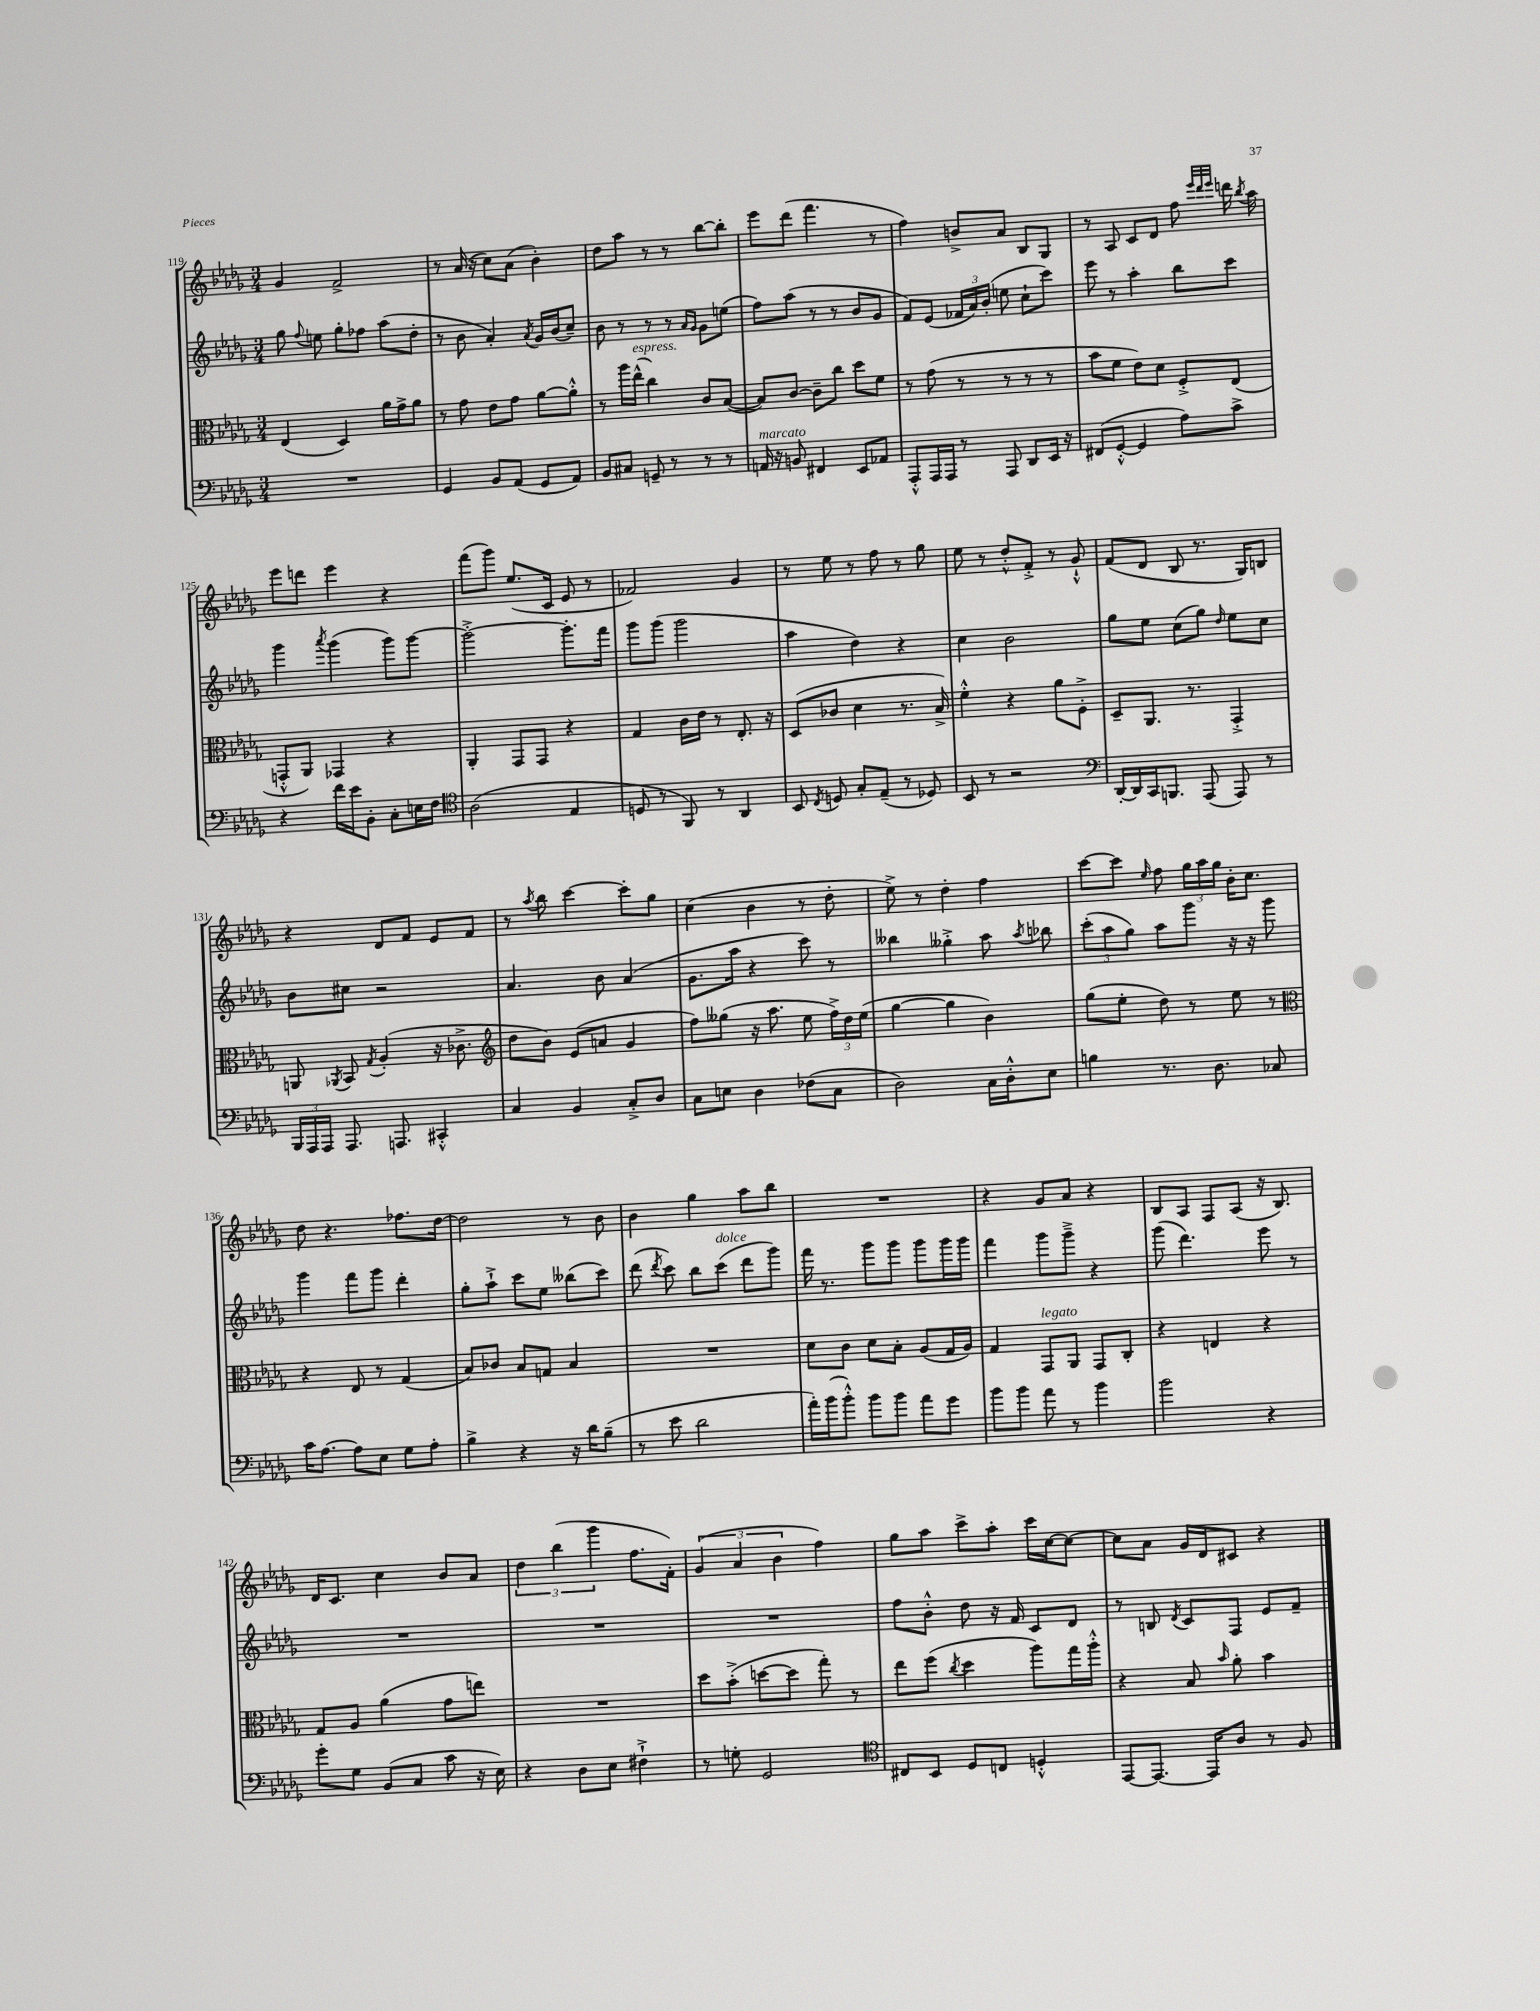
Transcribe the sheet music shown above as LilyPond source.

<<
\new StaffGroup <<
\new Staff = "s0" {
    \clef treble \key des \major \numericTimeSignature \time 3/4
    \autoBeamOff ges'4 f'2-> |
    r8 aes'16( r16 c''8[) aes'8]( bes'4-.) |
    des''8[ aes''8] r8 r8 bes''8[~ bes''8]-. |
    ees'''8[ des'''8]( f'''4. r8 |
    f''4) b'8[-> aes'8] bes8[ ges8] |
    r8 aes8 c'8[ des'8] f''8 \grace { ees'''32[ des'''32 ees'''32] } d'''16 \acciaccatura { bes''8 } aes''16 |
    ees'''8[ d'''8] ees'''4 r4 |
    f'''8[( ges'''8]) ees''8.[( c'16] ees'8 r8 |
    fes'2) ges'4 |
    r8 ees''8 r8 f''8 r8 ges''8 |
    ees''8 r8 des''8[-.-^ f'8]-.-> r8 ges'8-!-^ |
    f'8[( des'8] bes8 r8. ges16[) b8] |
    r4 des'8[ f'8] ees'8[ f'8] |
    r8 \acciaccatura { aes''8 } bes''8 c'''4~ c'''8[-. ges''8] |
    c''4( bes'4 r8 des''8-. |
    ees''8->) r8 des''4-. f''4 |
    c'''8[~ c'''8] \grace { ees''16 } f''8 \tuplet 3/2 { ges''16[ aes''16 ges''16] } bes'16[-. c''8.] |
    des''8 r4. fes''8.[ des''16]~ |
    des''2 r8 bes'8 |
    bes'4 ges''4 aes''8[ bes''8] |
    R2. |
    r4 ges'8[ aes'8] r4 |
    bes8[ aes8] f8[ aes8]( r16 bes8.) |
    des'16[ c'8.] c''4 bes'8[ aes'8] |
    \tuplet 3/2 { des''4 bes''4( ges'''4 } f''8.[ f'16]-.) |
    \tuplet 3/2 { ges'4( aes'4 bes'4 } f''4) |
    ges''8[ aes''8] c'''8[-> aes''8]-. c'''16[ c''16~ c''8]~ |
    c''8[ aes'8] ges'16[ des'16 cis'8] r4 \bar "|." |
}
\new Staff = "s1" {
    \clef treble \key des \major \numericTimeSignature \time 3/4
    \autoBeamOff ges''8 \appoggiatura { f''8 } e''8 ges''8[-. fes''8] aes''8[( des''8]-. |
    r8 bes'8 aes'4-.) \acciaccatura { aes'8 } ges'16[ bes'16( c''8]--) |
    bes'8 r8 r8 r8 \grace { aes'16[ ges'16] } ges'8[ e''8]( |
    f''8[) aes''8]( r8 r8 bes'8[ ges'8] |
    f'8[) ees'8]( \tuplet 3/2 { fes'16[ aes'16) bes'16]-.( } e''8 c''8[-! c'''8]) |
    ees'''8 r8 aes''4-. bes''8[ c'''8] |
    ges'''4 \acciaccatura { aes'''8 } ges'''4( ges'''8[) ges'''8]~ |
    ges'''2~-.-> ges'''8.[-. f'''16] |
    ges'''8[ ges'''8]( ges'''2 |
    aes''4 des''4) r4 |
    c''4 bes'2 |
    ges''8[ ees''8] c''8[( ges''8]) \grace { des''16 } ees''8[ c''8] |
    bes'8[ cis''8] r2 |
    aes'4. bes'8 aes'4( |
    ges'8.[ aes''16] r4 c'''8) r8 |
    beses''4 geses''4-.-> aes''8 \acciaccatura { aes''8 } bes''8 |
    \tuplet 3/2 { c'''8[-.( aes''8 ges''8]) } aes''8[ ges'''8] r16 r16 ges'''8 |
    ges'''4 f'''8[ ges'''8] des'''4-. |
    ges''8[-. aes''8]-!-> c'''8[ ees''8] beses''8[( c'''8]) |
    des'''8( \acciaccatura { des'''8 } c'''8) bes''8[ c'''8]^\markup { \italic "dolce" }( des'''8[ ges'''8]) |
    f'''16 r8. ges'''8[ ges'''8] ges'''8[ ges'''16 ges'''16] |
    f'''4 ges'''8[ ges'''8]---> r4 |
    ges'''8( des'''4.) ees'''8 r8 |
    R2. |
    R2. |
    R2. |
    f''8[ bes'8]-.-^ des''8 r16 f'16 c'8[ des'8] |
    r8 b8 \acciaccatura { des'8 } c'8[ f8] ees'8[ f'8]-- \bar "|." |
}
\new Staff = "s2" {
    \clef alto \key des \major \numericTimeSignature \time 3/4
    \autoBeamOff ees4( des4) aes'16[ ges'16-> aes'8] |
    r8 ges'8 ees'8[ ges'8] aes'8[~ aes'8]-.-^ |
    r8 aes''16[ ees''16]-^^\markup { \italic "espress." }( c''4) c'8[ bes8]~( |
    bes8[) c'8]~ c'8[-- c''8] des''8[ f'8] |
    r8 ges'8( r8 r8 r8 r8 |
    bes'8[ f'8] ees'8[) des'8] f8[-.-> ees8]( |
    g,8[-.-^ aes,8]) ges,4 r4 |
    aes,4-. ges,8[ ges,8] r4 |
    ges4 c'16[ ees'16] r8 ees8.-. r16 |
    des8[( ces'8] des'4 r8. bes16->) |
    f'4-.-^ r4 aes'8[ f8]-.-> |
    des8[-- aes,8.] r8. ges,4-.-> |
    a,8 \acciaccatura { aes,8 } bes,8 \acciaccatura { ges8 } aes4-.( r16 ces'8.-> |
    \clef treble des''8[ bes'8]) ees'8[( a'8] ges'4 |
    f''8[) geses''8]( r16 aes''8. ees''8 \tuplet 3/2 { f''16[->) des''16 ees''16]( } |
    ges''4~ ges''4 bes'4) |
    ges''8[( ees''8]-. des''8) r8 ees''8 r8 |
    \clef alto r4 ees8 r8 ges4( |
    bes8[) ces'8] bes8[ g8] bes4 |
    R2. |
    des'8[ c'8] des'8[ bes8]-. aes8[( ges16 aes16]) |
    ges4 ges,8[^\markup { \italic "legato" } aes,8] ges,8[ c8]-. |
    r4 e4 r4 |
    ges8[ aes8] aes'4( ges'8[ e''8]) |
    R2. |
    des''8[ bes'8]-.->( d''8[~ d''8] ges''8-.) r8 |
    ees''8[ f''8]( \acciaccatura { c''8 } des''4 aes''8[) ges''16 aes''16]-.-^ |
    r4 bes8 \grace { bes'16 } aes'8-. bes'4 \bar "|." |
}
\new Staff = "s3" {
    \clef bass \key des \major \numericTimeSignature \time 3/4
    \autoBeamOff R2. |
    ges,4 bes,8[ aes,8]( ges,8[ aes,8]) |
    bes,8[ cis8] g,8-- r8 r8 r8 |
    a,16^\markup { \italic "marcato" } r16 b,8 fis,4 ees,8[ aes,8] |
    aes,,8[-.-^ aes,,16 aes,,16] r8 aes,,8 des,8[ ees,16] r16 |
    fis,8[( ges,8]~-.-^ ges,4 aes8[) c'8]-> |
    r4 f'16[ ees'16 bes,8]-. c8[-. e16 f16] |
    \clef tenor aes2( ees4 |
    d8 r8 f,8) r8 aes,4 |
    bes,8 \acciaccatura { c8 } d8 ges8[-. ees8]--( r8 des8) |
    bes,8 r8 r2 |
    \clef bass des,16[~-. des,16 c,16 b,,8.] aes,,8( aes,,8) r8 |
    \tuplet 3/2 { bes,,16[ aes,,16 aes,,16] } aes,,8. a,,8. cis,4-.-^ |
    c4 bes,4 c8[-.-> des8] |
    c8[ e8] des4 fes8[( c8] |
    des2) c16[ des16-.-^ ees8] |
    b4 r8. des8. ces8 |
    c'16[ aes8.]~ aes8[ ees8] ges8[ aes8]-. |
    bes4-> r4 r16 des'16[ bes8]--( |
    r8 ees'8 des'2 |
    aes'16[-.) bes'16( bes'8]-.-^) bes'8[ bes'8] aes'8[ ges'8] |
    bes'8[ bes'8] aes'8 r8 bes'4 |
    bes'2 r4 |
    ges'8[-. ges8] bes,8[( c8] c'8 r16 ees16) |
    r4 des8[ ees8] fis4-!-> |
    r8 g8-. ges,2 |
    \clef tenor cis8[ bes,8] des8[ c8] d4-.-^ |
    ees,8[~ ees,8.]~ ees,16[ aes8] r8 f8 \bar "|." |
}
>>
>>
\layout { \context { \Score currentBarNumber = #119 } }
